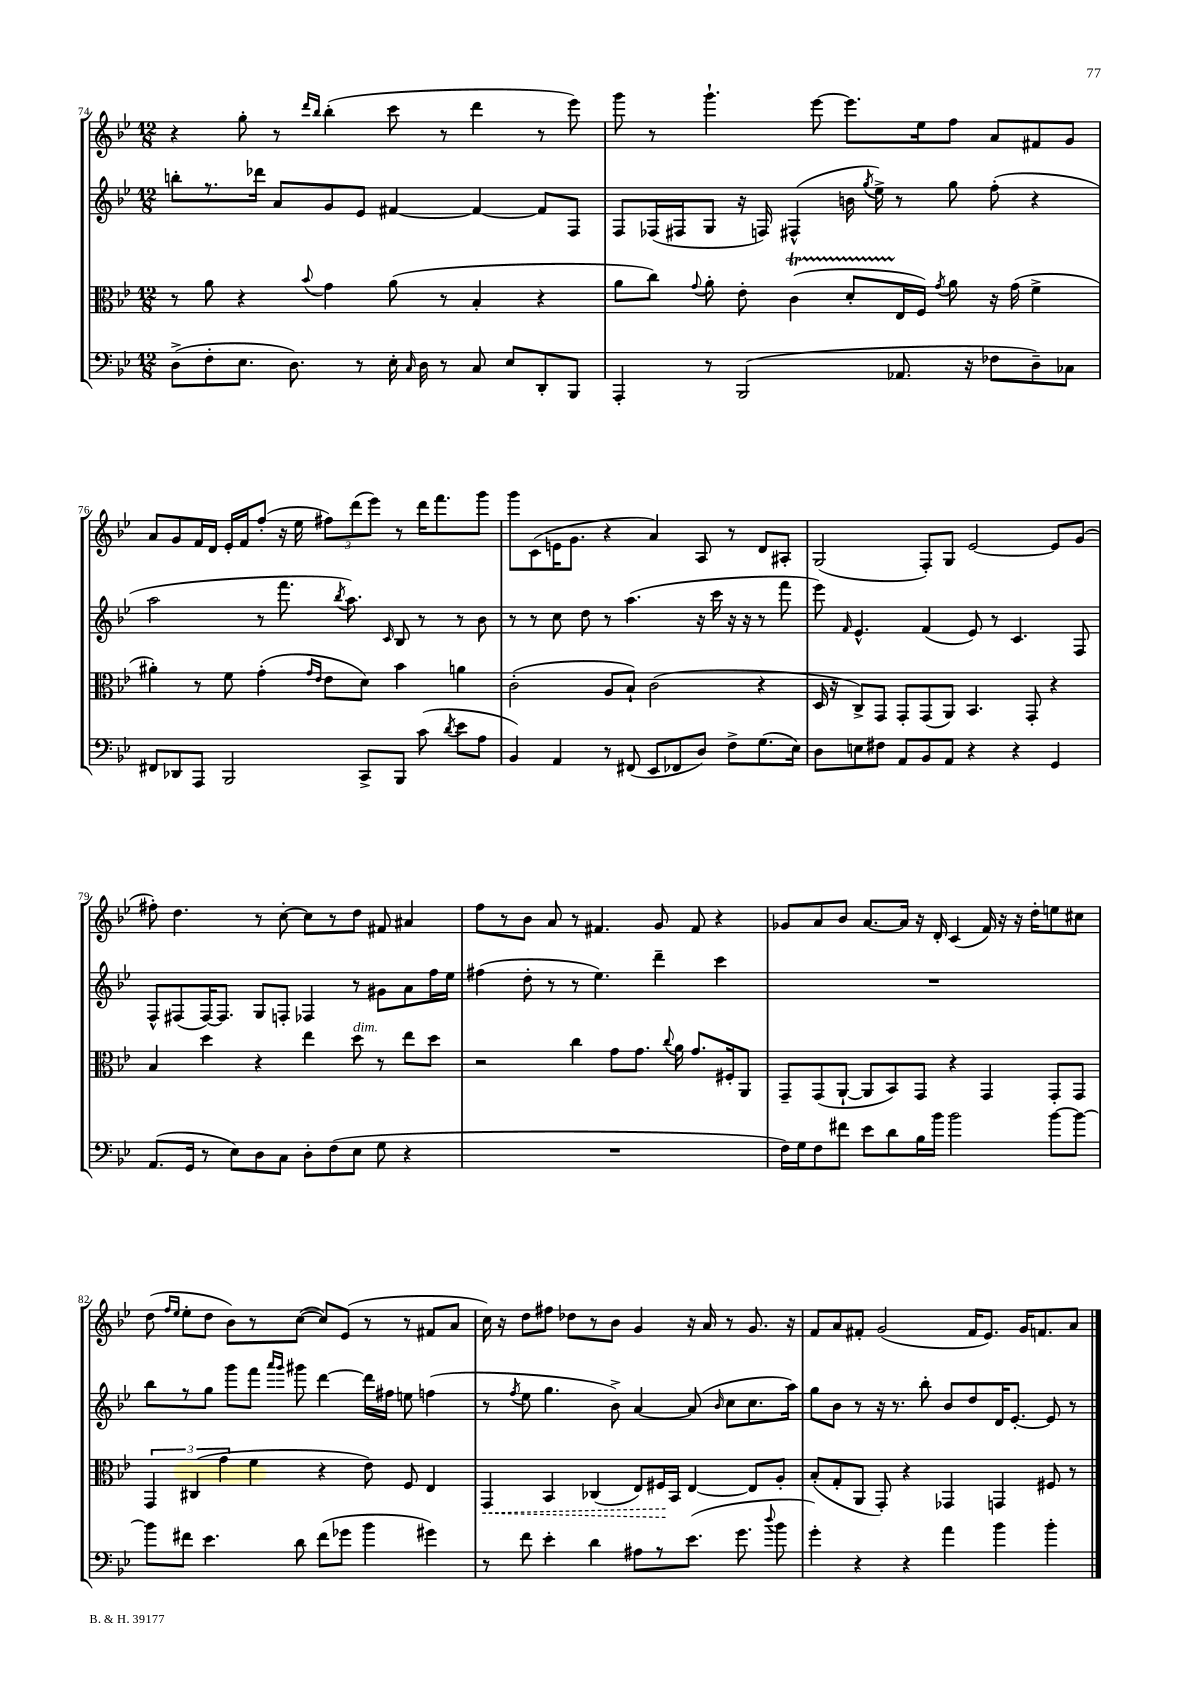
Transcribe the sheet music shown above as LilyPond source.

<<
\new StaffGroup <<
\new Staff = "s0" {
    \clef treble \key bes \major \numericTimeSignature \time 12/8
    \autoBeamOff r4 g''8-. r8 \grace { d'''16[ bes''16] } bes''4-.( c'''8 r8 d'''4 r8 ees'''8) |
    g'''8 r8 g'''4.-! ees'''8~ ees'''8.[ ees''16 f''8] a'8[ fis'8 g'8] |
    a'8[ g'8 f'16 d'16] ees'16[-. f'16 f''8]-.( r16 ees''16 \tuplet 3/2 { fis''8[) d'''8( ees'''8]) } r8 d'''16[ f'''8. g'''8] |
    g'''8[ c'8( e'16 g'8.] r4 a'4) a8 r8 d'8[ ais8]-. |
    g2( f8[-.) g8] ees'2~ ees'8[ g'8]( |
    fis''8-.) d''4. r8 c''8~-. c''8[ r8 d''8] fis'8 ais'4 |
    f''8[ r8 bes'8] a'8 r8 fis'4. g'8 fis'8 r4 |
    ges'8[ a'8 bes'8] a'8.[~ a'16] r16 d'16-. c'4( f'16) r16 r16 d''16[-. e''8 cis''8] |
    d''8( \grace { f''16[ ees''16] } ees''8[-. d''8] bes'8[) r8 c''8]~( c''8[) ees'8]( r8 r8 fis'8[ a'8] |
    c''16) r16 d''8[ fis''8] des''8[ r8 bes'8] g'4 r16 a'16 r8 g'8. r16 |
    f'8[ a'8 fis'8]-. g'2( fis'16[ ees'8.]) g'16[ f'8. a'8] \bar "|." |
}
\new Staff = "s1" {
    \clef treble \key bes \major \numericTimeSignature \time 12/8
    \autoBeamOff b''8[-. r8. des'''16] a'8[ g'8 ees'8] fis'4~ fis'4~ fis'8[ f8] |
    f8[ fes16( fis16 g8] r16 f16) fis4-^( b'16 \acciaccatura { g''8 } ees''16->) r8 g''8 f''8-.( r4 |
    a''2 r8 f'''8. \acciaccatura { bes''8 } a''8.) \grace { c'16 } bes8 r8 r8 bes'8 |
    r8 r8 c''8 d''8 r8 a''4.( r16 c'''16 r16 r16 r8 f'''8 |
    ees'''8) \grace { f'16 } ees'4.-^ f'4( ees'8) r8 c'4. f8 |
    f8[-^ fis8( fis16~) fis8.] g8[ f8]-. fes4 r8 gis'8[ a'8 f''16 ees''16] |
    fis''4( d''8-. r8 r8 ees''4.) d'''4-- c'''4 |
    R1. |
    bes''8[ r8 g''8] g'''8[ f'''8] \grace { a'''16[ g'''16] } gis'''8 d'''4~ d'''16[ fis''16] e''8 f''4( |
    r8 \acciaccatura { f''8 } ees''8 g''4. bes'8->) a'4~ a'8( \grace { bes'16 } c''8[ c''8. a''16]) |
    g''8[ bes'8] r8 r16 r8. bes''8-. bes'8[ d''8 d'16 ees'8.]~-. ees'8 r8 \bar "|." |
}
\new Staff = "s2" {
    \clef alto \key bes \major \numericTimeSignature \time 12/8
    \autoBeamOff r8 a'8 r4 \appoggiatura { bes'8 } g'4 a'8( r8 bes4-. r4 |
    a'8[ c''8]) \appoggiatura { g'8 } a'8-. ees'8-. c'4\startTrillSpan( d'8[-. ees16\stopTrillSpan f16]) \acciaccatura { g'8 } a'8 r16 g'16( f'4-> |
    ais'4-.) r8 f'8 g'4-.( \grace { g'16[ ees'16] } ees'8[ d'8]) bes'4 a'4 |
    c'2-.( a8[ bes8]-!) c'2( r4 |
    d16 r16 c8[->) g,8] g,8[-. g,8( a,8]) bes,4. g,8-. r4 |
    bes4 d''4 r4 ees''4 d''8^\markup { \italic "dim." } r8 ees''8[ d''8] |
    r2 c''4 g'8[ g'8.] \appoggiatura { c''8 } a'16 g'8.[ fis16-. a,8] |
    g,8[-- g,8( a,8]~-! a,8[ bes,8) g,8] r4 g,4 g,8[-. g,8] |
    \tuplet 3/2 { g,4 cis4( g'4 } f'4 r4 ees'8) f8 ees4 |
    \once \override Hairpin.style = #'dashed-line g,4\< bes,4 ces4( ees8[) fis16\! bes,16] ees4~ ees8[ a8]-. |
    bes8[-.( g8-. a,8] g,8-.) r4 ges,4 g,4 fis8 r8 \bar "|." |
}
\new Staff = "s3" {
    \clef bass \key bes \major \numericTimeSignature \time 12/8
    \autoBeamOff d8[->( f8-. ees8.] d8.) r8 ees16-. \grace { c16 } d16 r8 c8 ees8[ d,8-. bes,,8] |
    a,,4-. r8 bes,,2( aes,8. r16 fes8[ d8--) ces8] |
    fis,8[ des,8 a,,8] bes,,2 c,8[-> bes,,8] c'8( \acciaccatura { d'8 } ees'8[ a8] |
    bes,4) a,4 r8 fis,8( ees,8[ fes,8 d8]) f8[-> g8.( ees16]) |
    d8[ e8 fis8] a,8[ bes,8 a,8] r4 r4 g,4 |
    a,8.[( g,16] r8 ees8[) d8 c8] d8[-. f8( ees8] g8 r4 |
    R1. |
    f16[) g16 f8 fis'8] ees'8[ d'8 bes16 bes'16] bes'2 bes'8[~ bes'8]~ |
    bes'8[ fis'8] ees'4. d'8 fis'8[( ges'8] bes'4 gis'4) |
    r8 f'8 ees'4-. d'4 ais8[ r8 ees'8.]( g'8. \appoggiatura { d''8 } bes'8 |
    g'4-.) r4 r4 a'4 bes'4 bes'4-. \bar "|." |
}
>>
>>
\layout { \context { \Score currentBarNumber = #74 } }
